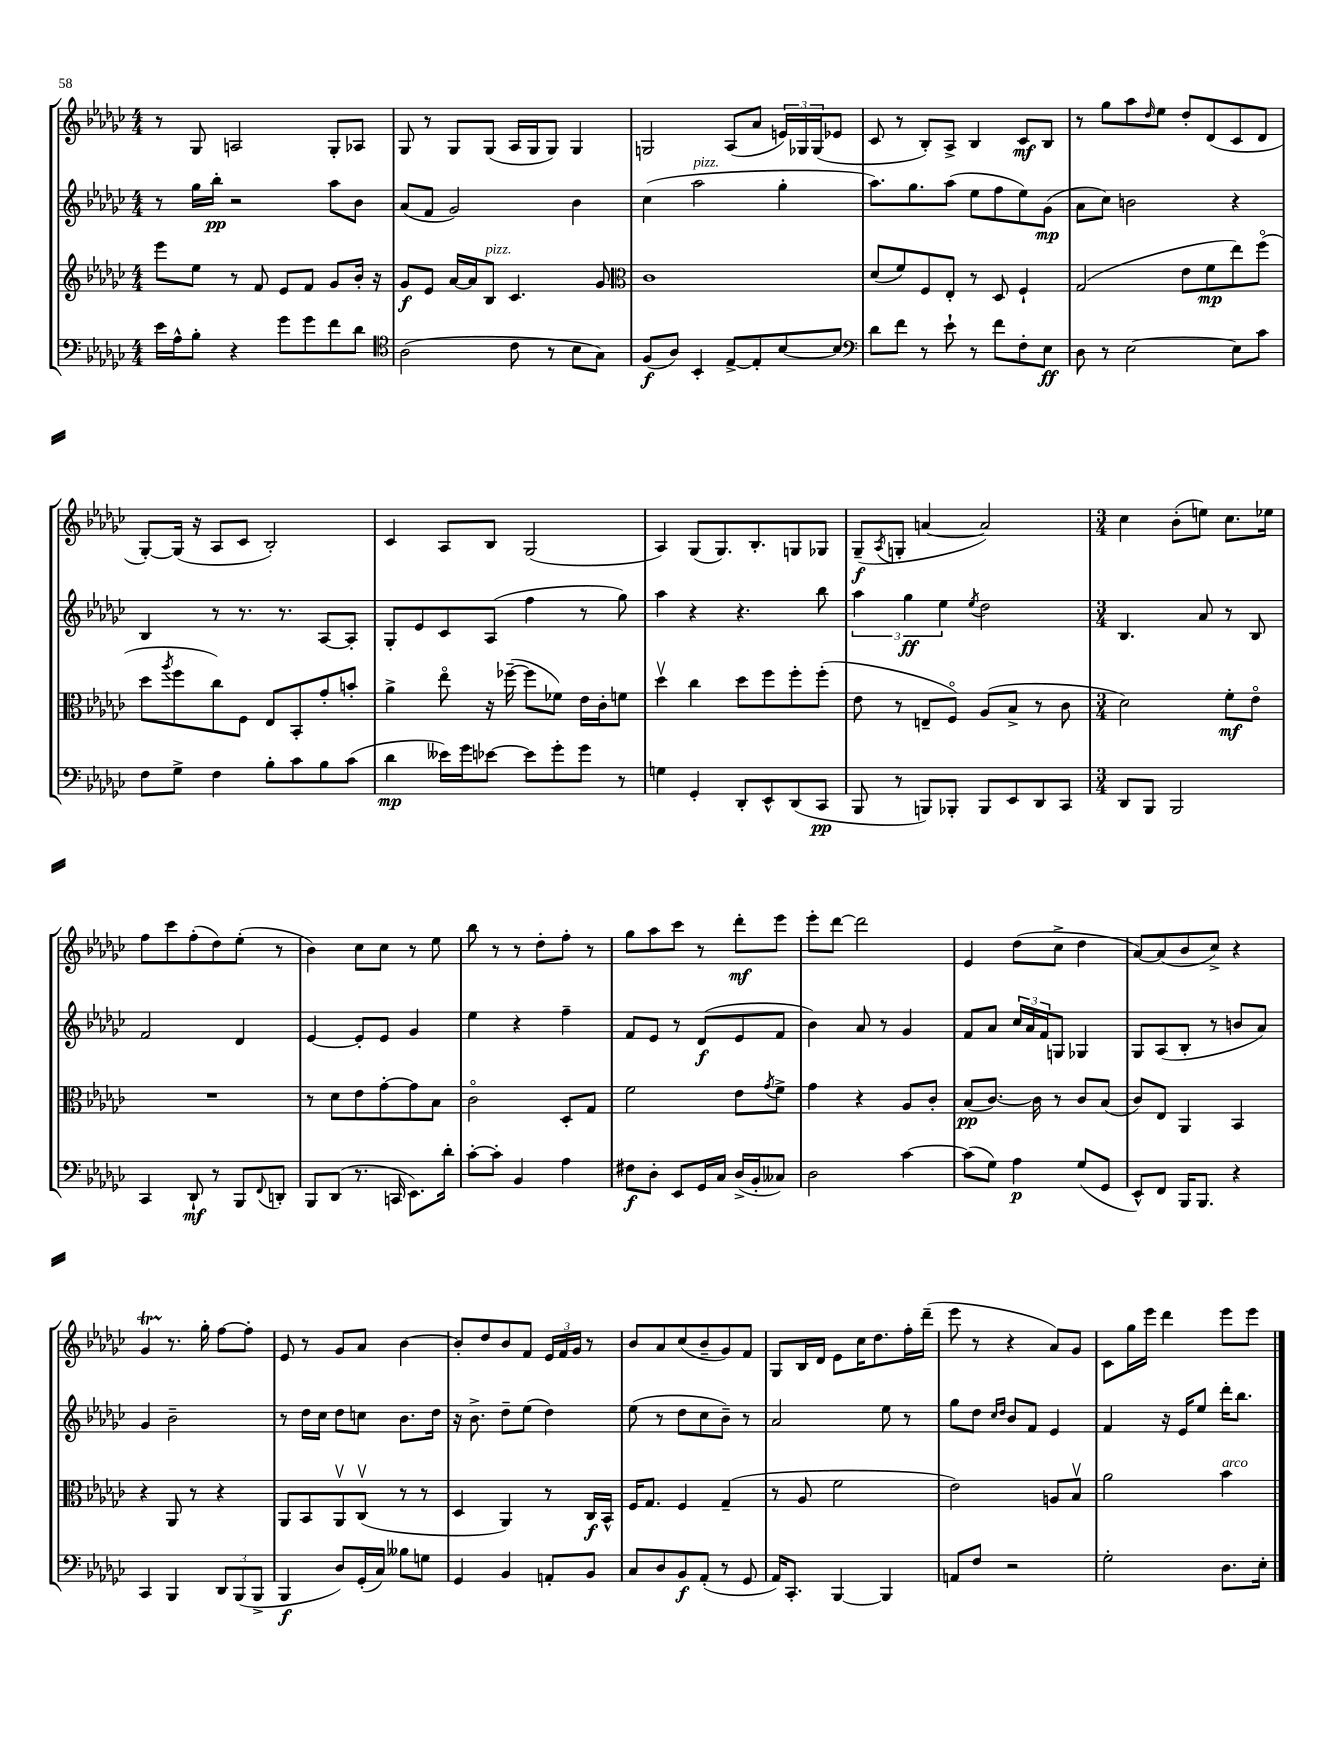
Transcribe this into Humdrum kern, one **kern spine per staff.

**kern	**dynam	**kern	**dynam	**kern	**dynam	**kern	**dynam
*part4	*part4	*part3	*part3	*part2	*part2	*part1	*part1
*staff4	*staff4	*staff3	*staff3	*staff2	*staff2	*staff1	*staff1
*clefF4	*	*clefG2	*	*clefG2	*	*clefG2	*
*k[b-e-a-d-g-c-]	*	*k[b-e-a-d-g-c-]	*	*k[b-e-a-d-g-c-]	*	*k[b-e-a-d-g-c-]	*
*M4/4	*	*M4/4	*	*M4/4	*	*M4/4	*
=111	=111	=111	=111	=111	=111	=111	=111
16e-\LL	.	8eee-\L	.	8r	.	8r	.
16A-^^\J	.	.	.	.	.	.	.
8B-'\J	.	8ee-\J	.	16gg-\LL	.	8G-/	.
.	.	.	.	16bb-'\JJ	pp	.	.
4r	.	8r	.	2r	.	2An/	.
.	.	8f/	.	.	.	.	.
8g-\L	.	8e-/L	.	.	.	.	.
8g-\	.	8f/J	.	.	.	.	.
8f\	.	8g-/L	.	8aa-\L	.	8G-'/L	.
8d-\J	.	16b-'/Jk	.	8b-\J	.	8A-X/J	.
.	.	16r	.	.	.	.	.
=112	=112	=112	=112	=112	=112	=112	=112
*clefC4	*	*	*	*	*	*	*
(2A-\	.	8g-/L	f	(8a-/L	.	8G-/	.
.	.	8e-/J	.	8f/J	.	8r	.
.	.	[16a-/LL	.	2g-/)	.	8G-/L	.
.	.	16a-/J]	.	.	.	.	.
!	!	!LO:TX:a:i:t=pizz.	!	!	!	!	!
.	.	8B-/J	.	.	.	(8G-/J	.
8c-\	.	4.c-/	.	.	.	16A-/LL	.
.	.	.	.	.	.	16G-/J	.
8r	.	.	.	.	.	8G-/J)	.
8B-\L	.	.	.	4b-\	.	4G-/	.
8G-\J)	.	8g-/	.	.	.	.	.
=113	=113	=113	=113	=113	=113	=113	=113
*	*	*clefC3	*	*	*	*	*
(8F/L	f	1c-	.	(4cc-\	.	2Gn/	.
8A-/J)	.	.	.	.	.	.	.
!	!	!	!	!LO:TX:a:i:t=pizz.	!	!	!
4BB-'/	.	.	.	2aa-\	.	.	.
[8E-^/L	.	.	.	.	.	(8A-/L	.
8E-'/]	.	.	.	.	.	8a-/J	.
[8B-/	.	.	.	4gg-'\	.	24en/LL)	.
.	.	.	.	.	.	24G-X/	.
.	.	.	.	.	.	(24G-/J	.
8B-/J]	.	.	.	.	.	8e-X/J	.
=114	=114	=114	=114	=114	=114	=114	=114
*clefF4	*	*	*	*	*	*	*
8d-\L	.	(8d-/L	.	8.aa-\L)	.	8c-/	.
8f\J	.	8f/)	.	.	.	8r	.
.	.	.	.	8.gg-\	.	.	.
8r	.	8F/	.	.	.	8B-'/L)	.
8e-`\	.	8E-'/J	.	(8aa-\J	.	8A-^/J	.
8r	.	8r	.	8ee-\L	.	4B-/	.
8f\L	.	8D-/	.	8ff\	.	.	.
8F'\	.	4F`/	.	8ee-\)	.	8c-/L	mf
8E-\J	ff	.	.	(8g-\J	mp	8B-/J	.
=115	=115	=115	=115	=115	=115	=115	=115
8D-\	.	(2G-/	.	8a-\L	.	8r	.
8r	.	.	.	8cc-\J)	.	8gg-\L	.
[2E-\	.	.	.	2bn\	.	8aa-\	.
.	.	.	.	.	.	16qqdd-/	.
.	.	.	.	.	.	8ee-\J	.
.	.	8e-\L	.	.	.	8dd-'/L	.
.	.	8f\	mp	.	.	(8d-/	.
8E-\L]	.	8ee-\)	.	4r	.	8c-/	.
8c-\J	.	(8ff\J	.	.	.	8d-/J	.
!!LO:LB:g=z
=116	=116	=116	=116	=116	=116	=116	=116
8F\L	.	8dd-\L	.	4B-/	.	[8G-'/L)	.
.	.	8qaa-/	.	.	.	.	.
8G-^\J	.	8ff\	.	.	.	(16G-/Jk]	.
.	.	.	.	.	.	16r	.
4F\	.	8cc-\)	.	8r	.	8A-/L	.
.	.	8F\J	.	8.r	.	8c-/J	.
8B-'\L	.	8E-/L	.	.	.	2B-'/)	.
.	.	.	.	8.r	.	.	.
8c-\	.	8BB-'/	.	.	.	.	.
8B-\	.	8g-'/	.	[8A-/L	.	.	.
(8c-\J	.	8bn'/J	.	8A-'/J]	.	.	.
=117	=117	=117	=117	=117	=117	=117	=117
4d-\	mp	4a-^\	.	8G-'/L	.	4c-/	.
.	.	.	.	8e-/	.	.	.
16e--X\LL)	.	8ee-\	.	8c-/	.	8A-/L	.
16g-\J	.	.	.	.	.	.	.
[8e-X\J	.	16r	.	(8A-/J	.	8B-/J	.
.	.	([16ff-X~\	.	.	.	.	.
8e-\L]	.	8ff-\L]	.	4ff\	.	(2G-/	.
8g-'\	.	8f-X\J)	.	.	.	.	.
8g-\J	.	16e-\LL	.	8r	.	.	.
.	.	16c-'\J	.	.	.	.	.
8r	.	8fn\J	.	8gg-\)	.	.	.
=118	=118	=118	=118	=118	=118	=118	=118
4Gn\	.	4dd-v\	.	4aa-\	.	4A-/)	.
4GG-'/	.	4cc-\	.	4r	.	(8G-/L	.
.	.	.	.	.	.	8.G-/)	.
8DD-'/L	.	8dd-\L	.	4.r	.	.	.
.	.	.	.	.	.	8.B-'/	.
8EE-^^/	.	8ff\	.	.	.	.	.
(8DD-/	.	8ff'\	.	.	.	8Gn/	.
8CC-/J	pp	(8ff'\J	.	8bb-\	.	8G-X/J	.
=119	=119	=119	=119	=119	=119	=119	=119
8BBB-/	.	8e-\	.	6aa-\	.	(8G-~/L	f
.	.	.	.	.	.	8qA-/	.
8r	.	8r	.	.	.	8Gn'/J	.
.	.	.	.	6gg-\	ff	.	.
8BBBn/L)	.	8En~/L	.	.	.	[4an/	.
.	.	.	.	6ee-\	.	.	.
8BBB-X'/J	.	8F/J)	.	.	.	.	.
.	.	.	.	8qee-/	.	.	.
8BBB-/L	.	(8A-/L	.	2dd-\	.	2a/])	.
8EE-/	.	8B-^/J	.	.	.	.	.
8DD-/	.	8r	.	.	.	.	.
8CC-/J	.	8c-\	.	.	.	.	.
=120	=120	=120	=120	=120	=120	=120	=120
*M3/4	*	*M3/4	*	*M3/4	*	*M3/4	*
8DD-/L	.	2d-\)	.	4.B-/	.	4cc-\	.
8BBB-/J	.	.	.	.	.	.	.
2BBB-/	.	.	.	.	.	(8b-'\L	.
.	.	.	.	8a-/	.	8een\J)	.
.	.	8f'\L	mf	8r	.	8.cc-\L	.
.	.	8e-\J	.	8B-/	.	.	.
.	.	.	.	.	.	16ee-X\Jk	.
!!LO:LB:g=z
=121	=121	=121	=121	=121	=121	=121	=121
4CC-/	.	2.r	.	2f/	.	8ff\L	.
.	.	.	.	.	.	8ccc-\	.
8DD-`/	mf	.	.	.	.	(8ff'\	.
8r	.	.	.	.	.	8dd-\)	.
8BBB-/L	.	.	.	4d-/	.	(8ee-'\J	.
8qqFF/	.	.	.	.	.	.	.
8DDn'/J	.	.	.	.	.	8r	.
=122	=122	=122	=122	=122	=122	=122	=122
8BBB-/L	.	8r	.	[4e-/	.	4b-\)	.
(8DD-/J	.	8d-\L	.	.	.	.	.
8.r	.	8e-\	.	8e-'/L]	.	8cc-\L	.
.	.	[8g-'\	.	8e-/J	.	8cc-\J	.
16CCn/	.	.	.	.	.	.	.
8.EE-\L)	.	8g-\]	.	4g-/	.	8r	.
.	.	8B-\J	.	.	.	8ee-\	.
16d-'\Jk	.	.	.	.	.	.	.
=123	=123	=123	=123	=123	=123	=123	=123
[8c-'\L	.	2c-\	.	4ee-\	.	8bb-\	.
8c-'\J]	.	.	.	.	.	8r	.
4BB-/	.	.	.	4r	.	8r	.
.	.	.	.	.	.	8dd-'\L	.
4A-\	.	8D-'/L	.	4ff~\	.	8ff'\J	.
.	.	8G-/J	.	.	.	8r	.
=124	=124	=124	=124	=124	=124	=124	=124
8F#X\L	f	2f\	.	8f/L	.	8gg-\L	.
8D-'\J	.	.	.	8e-/J	.	8aa-\	.
8EE-/L	.	.	.	8r	.	8ccc-\J	.
16GG-/L	.	.	.	(8d-/L	f	8r	.
16C-/JJ	.	.	.	.	.	.	.
(16D-^/LL	.	8e-\L	.	8e-/	.	8ddd-'\L	mf
16BB-'/J	.	.	.	.	.	.	.
.	.	8qg-/	.	.	.	.	.
8C--X/J)	.	8f^\J	.	8f/J	.	8eee-\J	.
=125	=125	=125	=125	=125	=125	=125	=125
2D-\	.	4g-\	.	4b-\)	.	8eee-'\L	.
.	.	.	.	.	.	[8ddd-\J	.
.	.	4r	.	8a-/	.	2ddd-\]	.
.	.	.	.	8r	.	.	.
[4c-\	.	8A-/L	.	4g-/	.	.	.
.	.	8c-'/J	.	.	.	.	.
=126	=126	=126	=126	=126	=126	=126	=126
(8c-\L]	.	(8B-/L	pp	8f/L	.	4e-/	.
8G-\J)	.	[8.c-/J)	.	8a-/J	.	.	.
4A-\	p	.	.	24cc-/LL	.	(8dd-\L	.
.	.	.	.	24a-/	.	.	.
.	.	16c-\]	.	.	.	.	.
.	.	.	.	24f/J	.	.	.
.	.	8r	.	8Gn/J	.	8cc-^\J	.
(8G-/L	.	8c-/L	.	4G-X/	.	4dd-\	.
8GG-/J	.	(8B-/J	.	.	.	.	.
=127	=127	=127	=127	=127	=127	=127	=127
8EE-^^/L)	.	8c-/L)	.	8G-/L	.	[8a-/L)	.
8FF/J	.	8E-/J	.	(8A-/	.	(8a-/]	.
16BBB-/KL	.	4AA-/	.	8B-'/J	.	8b-/	.
8.BBB-/J	.	.	.	.	.	.	.
.	.	.	.	8r	.	8cc-^/J)	.
4r	.	4BB-/	.	8bn/L	.	4r	.
.	.	.	.	8a-/J)	.	.	.
!!LO:LB:g=z
=128	=128	=128	=128	=128	=128	=128	=128
4CC-/	.	4r	.	4g-/	.	4g-T/	.
4BBB-/	.	8AA-/	.	2b-~\	.	8.r	.
.	.	8r	.	.	.	.	.
.	.	.	.	.	.	16gg-'\	.
12DD-/L	.	4r	.	.	.	[8ff\L	.
(12BBB-/	.	.	.	.	.	.	.
.	.	.	.	.	.	8ff'\J]	.
12BBB-^/J	.	.	.	.	.	.	.
=129	=129	=129	=129	=129	=129	=129	=129
4BBB-/	f	8AA-/L	.	8r	.	8e-/	.
.	.	8BB-/	.	16dd-\LL	.	8r	.
.	.	.	.	16cc-\JJ	.	.	.
8D-/L)	.	8AA-v/	.	8dd-\L	.	8g-/L	.
(16GG-'/L	.	(8C-v/J	.	8ccn\J	.	8a-/J	.
16C-/JJ)	.	.	.	.	.	.	.
8B--X\L	.	8r	.	8.b-\L	.	[4b-\	.
8Gn\J	.	8r	.	.	.	.	.
.	.	.	.	16dd-\Jk	.	.	.
=130	=130	=130	=130	=130	=130	=130	=130
4GG-/	.	4D-/	.	16r	.	8b-'/L]	.
.	.	.	.	8.b-^\	.	.	.
.	.	.	.	.	.	8dd-/	.
4BB-/	.	4AA-/)	.	8dd-~\L	.	8b-/	.
.	.	.	.	(8ee-\J	.	8f/J	.
8AAn'/L	.	8r	.	4dd-\)	.	24e-/LL	.
.	.	.	.	.	.	24f/	.
.	.	.	.	.	.	24g-/JJ	.
8BB-/J	.	16C-/LL	f	.	.	8r	.
.	.	16BB-^^/JJ	.	.	.	.	.
=131	=131	=131	=131	=131	=131	=131	=131
8C-/L	.	16F/KL	.	(8ee-\	.	8b-/L	.
.	.	8.G-/J	.	.	.	.	.
8D-/	.	.	.	8r	.	8a-/	.
8BB-/	f	4F/	.	8dd-\L	.	(8cc-/	.
(8AA-'/J	.	.	.	8cc-\	.	8b-~/	.
8r	.	(4G-~/	.	8b-~\J)	.	8g-/)	.
8GG-/	.	.	.	8r	.	8f/J	.
=132	=132	=132	=132	=132	=132	=132	=132
16AA-/KL)	.	8r	.	2a-/	.	8G-/L	.
8.CC-'/J	.	.	.	.	.	.	.
.	.	8A-/	.	.	.	16B-/L	.
.	.	.	.	.	.	16d-/JJ	.
[4BBB-/	.	2f\	.	.	.	8e-\L	.
.	.	.	.	.	.	16cc-\K	.
.	.	.	.	.	.	8.dd-\	.
4BBB-/]	.	.	.	8ee-\	.	.	.
.	.	.	.	8r	.	16ff'\L	.
.	.	.	.	.	.	(16ddd-~\JJ	.
=133	=133	=133	=133	=133	=133	=133	=133
8AAn/L	.	2e-\)	.	8gg-\L	.	8eee-\	.
8F/J	.	.	.	8dd-\J	.	8r	.
.	.	.	.	16qqcc-/LL	.	.	.
.	.	.	.	16qqdd-/JJ	.	.	.
2r	.	.	.	8b-/L	.	4r	.
.	.	.	.	8f/J	.	.	.
.	.	8An/L	.	4e-/	.	8a-/L)	.
.	.	8B-v/J	.	.	.	8g-/J	.
=134	=134	=134	=134	=134	=134	=134	=134
2G-'\	.	2a-\	.	4f/	.	8c-\L	.
.	.	.	.	.	.	16gg-\L	.
.	.	.	.	.	.	16eee-\JJ	.
.	.	.	.	16r	.	4ddd-\	.
.	.	.	.	16e-/KL	.	.	.
.	.	.	.	8ee-/J	.	.	.
!	!	!LO:TX:a:i:t=arco	!	!	!	!	!
8.D-\L	.	4b-\	.	16ddd-'\KL	.	8eee-\L	.
.	.	.	.	8.bb-\J	.	.	.
.	.	.	.	.	.	8eee-\J	.
16E-'\Jk	.	.	.	.	.	.	.
==	==	==	==	==	==	==	==
*-	*-	*-	*-	*-	*-	*-	*-
